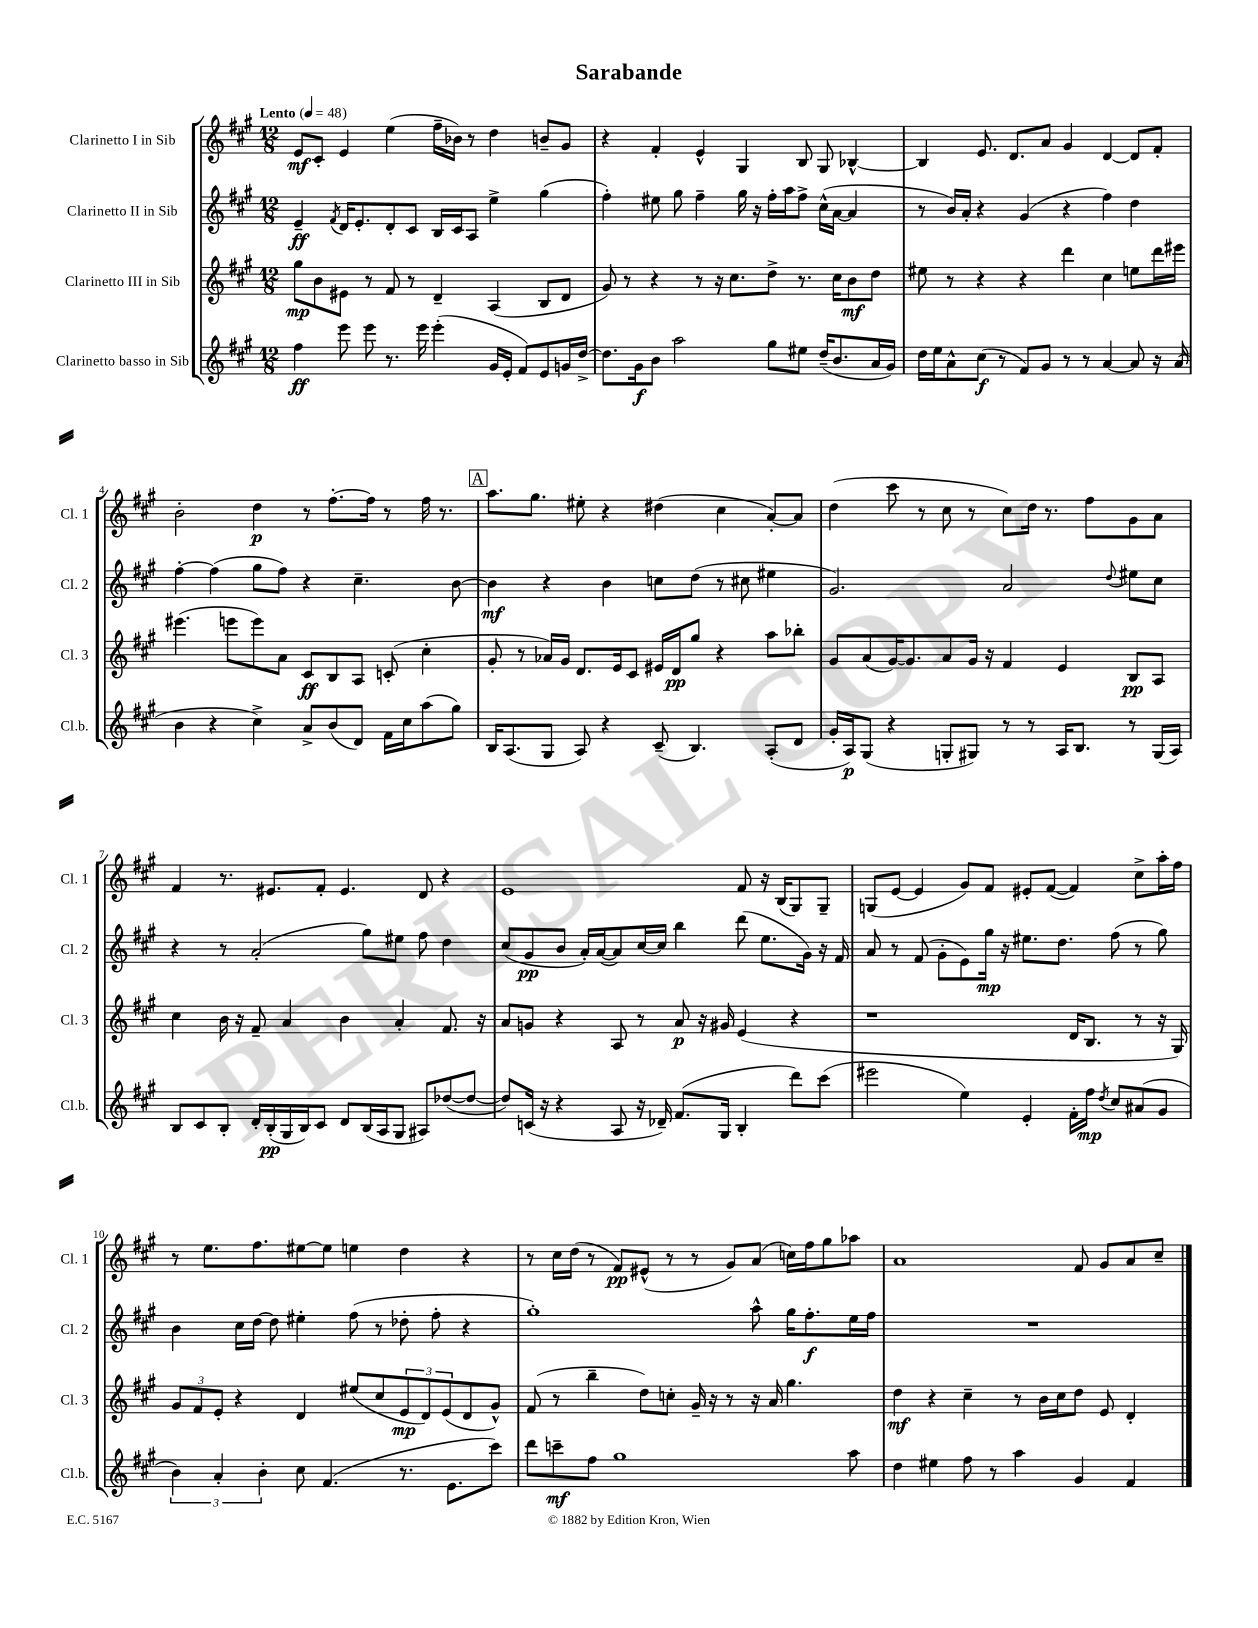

**kern	**dynam	**kern	**dynam	**kern	**dynam	**kern	**dynam
*part4	*part4	*part3	*part3	*part2	*part2	*part1	*part1
*staff4	*staff4	*staff3	*staff3	*staff2	*staff2	*staff1	*staff1
*I"Clarinetto basso in Sib	*	*I"Clarinetto III in Sib	*	*I"Clarinetto II in Sib	*	*I"Clarinetto I in Sib	*
*I'Cl.b.	*	*I'Cl. 3	*	*I'Cl. 2	*	*I'Cl. 1	*
*clefG2	*	*clefG2	*	*clefG2	*	*clefG2	*
*k[f#c#g#]	*	*k[f#c#g#]	*	*k[f#c#g#]	*	*k[f#c#g#]	*
*M12/8	*	*M12/8	*	*M12/8	*	*M12/8	*
*MM48	*	*MM48	*	*MM48	*	*MM48	*
=1	=1	=1	=1	=1	=1	=1	=1
!	!	!	!	!	!	!LO:TX:a:B:t=Lento	!
4ff#\	ff	8gg#\L	mp	4e~/	ff	8e/L	mf
.	.	8b\	.	.	.	8c#'/J	.
.	.	.	.	8qf#/	.	.	.
8eee\	.	8e#X\J	.	16d/KL	.	4e/	.
.	.	.	.	8.e'/	.	.	.
8eee\	.	8r	.	.	.	.	.
8.r	.	8f#/	.	8d'/	.	(4ee\	.
.	.	8r	.	8c#/J	.	.	.
16eee\	.	.	.	.	.	.	.
(4eee'\	.	4d~/	.	16B/LL	.	16ff#~\LL	.
.	.	.	.	16c#/J	.	16b-X\JJ)	.
.	.	.	.	8A/J	.	8r	.
16g#/LL	.	(4A/	.	4ee^\	.	4dd\	.
16e'/JJ	.	.	.	.	.	.	.
8f#/L)	.	.	.	.	.	.	.
8e/	.	8B/L	.	(4gg#\	.	8bn~/L	.
16gn/L	.	8d/J	.	.	.	8g#/J	.
[16dd^/JJ	.	.	.	.	.	.	.
=2	=2	=2	=2	=2	=2	=2	=2
8.dd\L]	.	8g#/)	.	4ff#'\)	.	4r	.
.	.	8r	.	.	.	.	.
16g#\k	f	.	.	.	.	.	.
8b\J	.	4r	.	8ee#X\	.	4f#'/	.
2aa\	.	.	.	8gg#\	.	.	.
.	.	8r	.	4ff#~\	.	4e^^/	.
.	.	16r	.	.	.	.	.
.	.	8.cc#\L	.	.	.	.	.
.	.	.	.	16gg#\	.	4G#/	.
.	.	.	.	16r	.	.	.
8gg#\L	.	8dd^\J	.	16ff#'\LL	.	.	.
.	.	.	.	16aa\J	.	.	.
8ee#X\J	.	8.r	.	8ff#^\J	.	8B/	.
(16dd~/KL	.	.	.	(16cc#^^\LL	.	8G#/	.
8.b/	.	16cc#\KL	.	[16a\JJ	.	.	.
.	.	8b\	mf	4a/]	.	[4B-X^^/	.
16a/L	.	8dd\J	.	.	.	.	.
16g#/JJ)	.	.	.	.	.	.	.
=3	=3	=3	=3	=3	=3	=3	=3
16dd\LL	.	8ee#X\	.	8r	.	4B-/]	.
16ee\J	.	.	.	.	.	.	.
8a^^\	.	8r	.	16b/LL)	.	.	.
.	.	.	.	16a'/JJ	.	.	.
(8cc#\J	f	4r	.	4r	.	8.e/	.
8r	.	.	.	.	.	.	.
.	.	.	.	.	.	8.d/L	.
8f#/L)	.	4r	.	(4g#/	.	.	.
8g#/J	.	.	.	.	.	8a/J	.
8r	.	4ddd\	.	4r	.	4g#/	.
8r	.	.	.	.	.	.	.
[4a/	.	4cc#\	.	4ff#\)	.	[4d/	.
8a/]	.	8een\L	.	4dd\	.	8d/L]	.
16r	.	16ddd\L	.	.	.	8f#'/J	.
(16a/	.	16eee#X\JJ	.	.	.	.	.
!!LO:LB:g=z
=4	=4	=4	=4	=4	=4	=4	=4
4b\	.	(4.eee#X\	.	[4ff#'\	.	2b'\	.
4r	.	.	.	(4ff#\]	.	.	.
.	.	8eeen\L	.	.	.	.	.
4cc#^\)	.	8eee\)	.	8gg#\L	.	4dd\	p
.	.	8a\J	.	8ff#\J)	.	.	.
8a^/L	.	8c#/L	ff	4r	.	8r	.
(8b/	.	8B/	.	.	.	[8.ff#'\L	.
8d/J)	.	8A/J	.	4.cc#~\	.	.	.
.	.	.	.	.	.	16ff#\Jk]	.
16f#\LL	.	(8cn'/	.	.	.	8r	.
16cc#\J	.	.	.	.	.	.	.
(8aa\	.	4cc#'\	.	.	.	16ff#\	.
.	.	.	.	.	.	8.r	.
8gg#\J)	.	.	.	[8b\	.	.	.
!!LO:REH:place=s1:t=A
=5	=5	=5	=5	=5	=5	=5	=5
16B/KL	.	8g#'/	.	4b\]	mf	8.aa\L	.
(8.A/	.	.	.	.	.	.	.
.	.	8r	.	.	.	.	.
.	.	.	.	.	.	8.gg#\J	.
8G#/J	.	16a-X/LL)	.	4r	.	.	.
.	.	16g#/JJ	.	.	.	.	.
8A/)	.	8.d/L	.	.	.	8ee#X'\	.
4r	.	.	.	4b\	.	4r	.
.	.	16e/k	.	.	.	.	.
.	.	8c#/J	.	.	.	.	.
(8c#~/	.	16e#X/LL	.	8ccn\L	.	(4dd#X\	.
.	.	16d/J	pp	.	.	.	.
4.B/)	.	8gg#/J	.	(8dd\J	.	.	.
.	.	4r	.	8r	.	4cc#\	.
.	.	.	.	8cc#X\	.	.	.
(8A'/L	.	8aa\L	.	4ee#X\	.	[8a'/L)	.
8d/J	.	8bb-X'\J	.	.	.	8a/J]	.
=6	=6	=6	=6	=6	=6	=6	=6
16g#'/LL	.	8g#/L	.	2.g#/)	.	(4dd\	.
16A/J)	p	.	.	.	.	.	.
(8G#/J	.	(8a/	.	.	.	.	.
4r	.	[16g#/K)	.	.	.	8ccc#\	.
.	.	8.g#/]	.	.	.	.	.
.	.	.	.	.	.	8r	.
8Gn'/L	.	8a/	.	.	.	8cc#\	.
8G#X/J)	.	16g#/Jk	.	.	.	8r	.
.	.	16r	.	.	.	.	.
8r	.	4f#/	.	2a/	.	8cc#\L)	.
8r	.	.	.	.	.	16dd\Jk	.
.	.	.	.	.	.	8.r	.
16A/KL	.	4e/	.	.	.	.	.
8.B/J	.	.	.	.	.	.	.
.	.	.	.	.	.	8ff#\L	.
.	.	.	.	8qqdd/	.	.	.
8r	.	8B/L	pp	8ee#X\L	.	8g#\	.
(16G#/LL	.	8A/J	.	8cc#\J	.	8a\J	.
16A/JJ)	.	.	.	.	.	.	.
!!LO:LB:g=z
=7	=7	=7	=7	=7	=7	=7	=7
8B/L	.	4cc#\	.	4r	.	4f#/	.
8c#/	.	.	.	.	.	.	.
8B'/J	.	16b\	.	8r	.	8.r	.
.	.	16r	.	.	.	.	.
16d'/LL	.	8f#~/	.	(2a'/	.	.	.
(16B'/	pp	.	.	.	.	8.e#X/L	.
16G#/	.	4a/	.	.	.	.	.
16B/J)	.	.	.	.	.	.	.
8c#/J	.	.	.	.	.	8f#'/J	.
8d/L	.	4b\	.	.	.	4.e#/	.
(16B/L	.	.	.	8gg#\L)	.	.	.
16A/J	.	.	.	.	.	.	.
8G#/J	.	4a'/	.	8ee#X\J	.	.	.
8A#X/L)	.	.	.	8ff#\	.	8d/	.
([8dd-X/	.	8.f#/	.	4dd\	.	4r	.
8dd-/J_	.	.	.	.	.	.	.
.	.	16r	.	.	.	.	.
=8	=8	=8	=8	=8	=8	=8	=8
8dd-/L])	.	8a/L	.	(8cc#/L	.	1e	.
(16cn/Jk	.	8gn/J	.	8g#/	pp	.	.
16r	.	.	.	.	.	.	.
4r	.	4r	.	8b/J	.	.	.
.	.	.	.	16a'/LL)	.	.	.
.	.	.	.	([16a/J	.	.	.
8A/	.	8A/	.	8a/])	.	.	.
16r	.	8r	.	[16cc#/L	.	.	.
16d-X~/)	.	.	.	16cc#/JJ]	.	.	.
(8.f#/L	.	8a/	p	4bb\	.	.	.
.	.	16r	.	.	.	.	.
16G#/Jk	.	16g#X/	.	.	.	.	.
4B'/	.	(4e/	.	(8ddd\	.	8f#/	.
.	.	.	.	8.ee\L	.	16r	.
.	.	.	.	.	.	(16B/KL	.
8ddd\L)	.	4r	.	.	.	8G#/)	.
.	.	.	.	16g#\Jk)	.	.	.
(8ccc#\J	.	.	.	16r	.	8G#~/J	.
.	.	.	.	16f#/	.	.	.
=9	=9	=9	=9	=9	=9	=9	=9
2eee#X\	.	1r	.	8a/	.	(8Gn/L	.
.	.	.	.	8r	.	[8e/J	.
.	.	.	.	(8f#/	.	4e/]	.
.	.	.	.	8g#'\L	.	.	.
4ee\)	.	.	.	8e\)	.	8g#/L)	.
.	.	.	.	16gg#\Jk	mp	8f#/J	.
.	.	.	.	16r	.	.	.
4e'/	.	.	.	8.ee#X\L	.	8e#X'/L	.
.	.	.	.	.	.	([8f#/J	.
.	.	.	.	8.dd\J	.	.	.
16f#'\LL	.	16d/KL	.	.	.	4f#/])	.
16ff#\JJ	mp	8.B/J	.	.	.	.	.
8qdd/	.	.	.	.	.	.	.
8cc#/L	.	.	.	(8ff#\	.	.	.
(8a#X/	.	8r	.	8r	.	8cc#^\L	.
8g#/J	.	16r	.	8gg#\)	.	16aa'\L	.
.	.	16G#/)	.	.	.	16ff#\JJ	.
!!LO:LB:g=z
=10	=10	=10	=10	=10	=10	=10	=10
6b\)	.	12g#/L	.	4b\	.	8r	.
.	.	12f#/	.	.	.	.	.
.	.	.	.	.	.	8.ee\L	.
6a'/	.	12e'/J	.	.	.	.	.
.	.	4r	.	16cc#\LL	.	.	.
.	.	.	.	[16dd\JJ	.	8.ff#\	.
6b'\	.	.	.	.	.	.	.
.	.	.	.	8dd\]	.	.	.
8cc#\	.	4d/	.	4ee#X'\	.	[8ee#X\	.
(4.f#/	.	.	.	.	.	8ee#\J]	.
.	.	(8ee#X/L	.	(8ff#\	.	4een\	.
.	.	8cc#/	.	8r	.	.	.
8.r	.	12e/	mp	8dd-X'\	.	4dd\	.
.	.	12d/)	.	.	.	.	.
.	.	.	.	8ff#'\	.	.	.
.	.	(12e/	.	.	.	.	.
8.e\L	.	.	.	.	.	.	.
.	.	8d/	.	4r	.	4r	.
8ccc#\J)	.	8g#^^/J)	.	.	.	.	.
=11	=11	=11	=11	=11	=11	=11	=11
8ddd\L	.	(8f#/	.	1gg#')	.	8r	.
8cccn~\	mf	8r	.	.	.	16cc#\LL	.
.	.	.	.	.	.	(16dd\JJ	.
8ff#\J	.	4bb~\	.	.	.	8r	.
1gg#	.	.	.	.	.	8f#/L)	pp
.	.	8dd\L)	.	.	.	(8e#X^^/J	.
.	.	8ccn'\J	.	.	.	8r	.
.	.	16g#~/	.	.	.	8r	.
.	.	16r	.	.	.	.	.
.	.	8r	.	.	.	8g#/L)	.
.	.	16r	.	8aa^^\	.	(8a/J	.
.	.	16a/	.	.	.	.	.
.	.	4.gg#\	.	16gg#\KL	.	16ccn\LL)	.
.	.	.	.	8.ff#'\	f	16ff#\J	.
.	.	.	.	.	.	8gg#\	.
8aa\	.	.	.	16ee\L	.	8aa-X\J	.
.	.	.	.	16ff#\JJ	.	.	.
=12	=12	=12	=12	=12	=12	=12	=12
4dd\	.	4dd\	mf	1.r	.	1a	.
4ee#X\	.	4r	.	.	.	.	.
8ff#\	.	4cc#~\	.	.	.	.	.
8r	.	.	.	.	.	.	.
4aa\	.	8r	.	.	.	.	.
.	.	16b\LL	.	.	.	.	.
.	.	16cc#\J	.	.	.	.	.
4g#/	.	8dd\J	.	.	.	8f#/	.
.	.	8e/	.	.	.	8g#/L	.
4f#/	.	4d'/	.	.	.	8a/	.
.	.	.	.	.	.	8cc#~/J	.
==	==	==	==	==	==	==	==
*-	*-	*-	*-	*-	*-	*-	*-
